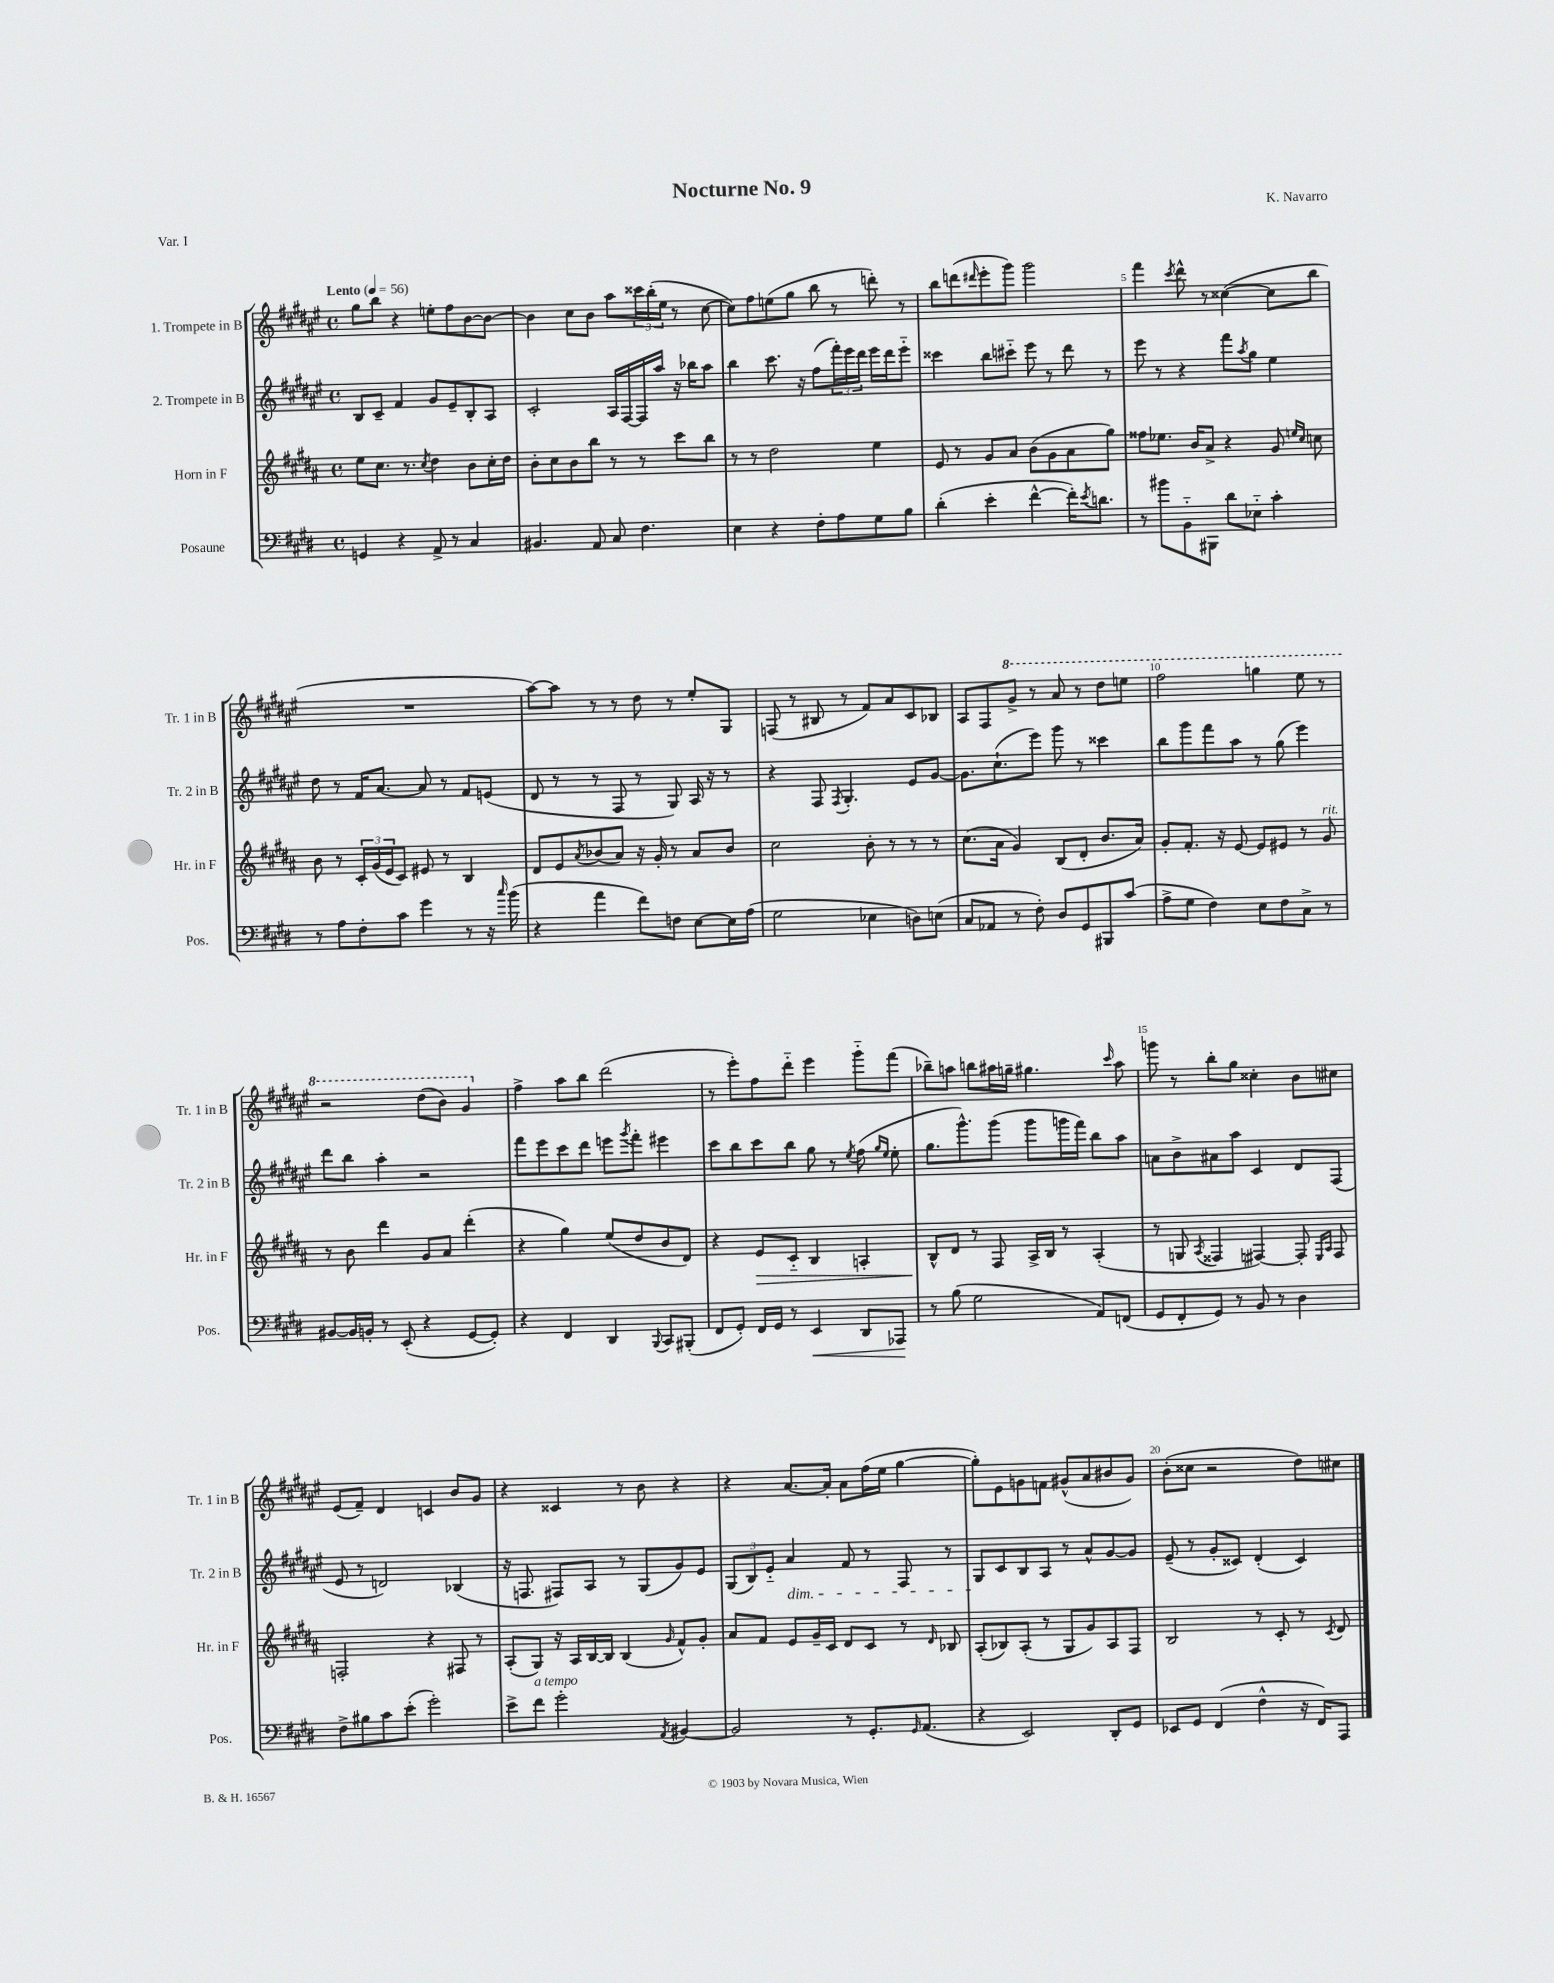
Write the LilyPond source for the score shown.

\header { title = "Nocturne No. 9" composer = "K. Navarro" piece = "Var. I" }
<<
\new StaffGroup <<
\new Staff = "s0" \with { instrumentName = "1. Trompete in B" shortInstrumentName = "Tr. 1 in B" } {
    \clef treble \key fis \major \defaultTimeSignature \time 4/4 \tempo "Lento" 4 = 56
    gis''8 b''8 r4 e''8-. fis''8 b'8~ b'8~ |
    b'4 cis''8 b'8 ais''8 \tuplet 3/2 { cisis'''16 b''16-.( eis''16 } r8 cis''8~ |
    cis''8) fis''8 e''8( gis''8 b''8 r8 d'''8-.) r8 |
    b''8 d'''8( \grace { dis'''16 } eis'''8-. gis'''8) gis'''2 |
    fis'''4 \acciaccatura { cis'''8 } dis'''8-^ r8 cisis''4~( cisis''8 b''8 |
    R1 |
    ais''8~) ais''8 r8 r8 dis''8 r8 eis''8-. gis8 |
    f8( r8 bis8 r8 fis'8) ais'8 cis'8 bes8 |
    ais8 fis8 \ottava #1 gis''8-> r8 ais''8 r8 dis'''8 e'''8 |
    fis'''2 g'''4 eis'''8 r8 |
    r2 dis'''8( b''8) gis''4 \ottava #0 |
    fis''4-> ais''8 b''8 dis'''2( |
    r8 eis'''8-.) fis''8 dis'''8-_ eis'''4 gis'''8-_ fis'''8( |
    bes''8--) a''8 b''8 ais''16 g''16-- gis''4. \grace { cis'''16 } ais''8 |
    g'''8 r8 b''8-. gis''8 cisis''4-. b'8 cis''8 |
    eis'8( fis'8--) dis'4 c'4 b'8 gis'8 |
    r4 cisis'4 r8 b'8 r4 |
    r4 ais'8.~ ais'16-. ais'8 fis''16( eis''16 gis''4~ |
    gis''8-.) eis'8 g'8 f'8 gis'8-^( ais'8 bis'8 gis'8) |
    b'8-.( cisis''8 r2 dis''8) cis''8 \bar "|." |
}
\new Staff = "s1" \with { instrumentName = "2. Trompete in B" shortInstrumentName = "Tr. 2 in B" } {
    \clef treble \key fis \major \defaultTimeSignature \time 4/4
    b8 cis'8-- fis'4 gis'8 eis'8-- b8-. ais8 |
    cis'2-. ais16 fis16~ fis16 ais''16 r16 bes''16 ais''8 |
    b''4 cis'''8. r16 fis''8( \tuplet 3/2 { fis'''16-.) eis'''16 dis'''16 } eis'''16 dis'''16 eis'''8-_ |
    cisis'''4 b''8 cis'''8-_ eis'''8 r8 dis'''8 r8 |
    eis'''8 r8 r4 fis'''8 \acciaccatura { ais''8 } gis''8 eis''4 |
    dis''8 r8 fis'16 ais'8.~ ais'8 r8 fis'8 e'8( |
    dis'8 r8 r8 fis8 r8 gis8) ais16 r16 r8 |
    r4 fis8 \acciaccatura { fis8 } gis4.-. eis'8 gis'8~ |
    gis'8. cis''8.-!( eis'''8) gis'''8 r8 cisis'''4 |
    b''8 gis'''8 fis'''8 ais''8 r8 gis''8( eis'''4) |
    dis'''8 b''8 ais''4-. r2 |
    fis'''8 eis'''8 cis'''8 dis'''8 e'''8 \acciaccatura { gis'''8 } fis'''8-. eis'''4 |
    cis'''8 b''8 cis'''8 b''8 gis''8 r8 \acciaccatura { eis''8 } fis''8( \grace { gis''16 eis''16 } eis''8-. |
    gis''8. gis'''8.-^) gis'''8( gis'''8 g'''16 fis'''16) b''8 ais''8 |
    a'8 b'8-> ais'8 ais''8 cis'4 dis'8 fis8( |
    eis'8 r8 d'2) bes4( |
    r16 f8. fis8) ais8 r8 gis8( gis'8) eis'8 |
    \tuplet 3/2 { gis8( b8) eis'8-_ } ais'4\dim fis'8 r8 fis8 r8 |
    gis8\! cis'8 b8 ais8 r8 ais'8-^ gis'8~ gis'8 |
    eis'8--( r8 gis'8-. cisis'8) dis'4-.( cisis'4) \bar "|." |
}
\new Staff = "s2" \with { instrumentName = "Horn in F" shortInstrumentName = "Hr. in F" } {
    \clef treble \key b \major \defaultTimeSignature \time 4/4
    e''8 cis''8. r8. \acciaccatura { cis''8 } dis''4 b'8 cis''16-. dis''16 |
    b'8-. cis''8 b'8 b''8 r8 r8 cis'''8 b''8 |
    r8 r8 dis''2 e''4 |
    e'8 r8 gis'8 ais'8 b'8( gis'8 ais'8 gis''8) |
    fisis''8 ees''8. b'16 ais'8-> r4 gis'8 \grace { e''16 cis''16 } c''8 |
    b'8 r8 \tuplet 3/2 { cis'16-. gis'16( e'16 } cis'8) eis'8 r8 b4 |
    dis'8 e'8 \acciaccatura { ais'8 } bes'8( ais'8) r16 gis'16-. r8 ais'8 bes'8 |
    cis''2 b'8-. r8 r8 r8 |
    cis''8.( ais'16 gis'4) b8( dis'8-. b'8. ais'16) |
    gis'8-. fis'8.-. r16 e'8~ e'8 eis'8 r8 gis'8^\markup { \italic "rit." } |
    r8 b'8 dis'''4 gis'8 ais'8 dis'''4-.( |
    r4 gis''4) e''8( dis''8 b'8 dis'8) |
    r4 e'8\> cis'8-_ b4 a4-. |
    b8-^\! dis'8 r8 fis8 ais16-> b16 r8 ais4-.( |
    r8 g8 \acciaccatura { ais8 } fisis4 fis4~) fis8-. \grace { e16 ais16 } fis8 |
    f2-. r4 fis8 r8 |
    ais8-.( gis8) r16 ais16 b16~ b16 b4( \grace { gis'16 } fis'8-^) gis'8-. |
    ais'8 fis'8 e'8 gis'16-- cis'16 dis'8 cis'8 r8 \grace { dis'16 } bes8 |
    ais8-.( bes8) ais8-.( r8 gis8 gis'8) ais8 fis8 |
    b2 r8 cis'8-. r8 \acciaccatura { cis'8 } dis'8 \bar "|." |
}
\new Staff = "s3" \with { instrumentName = "Posaune" shortInstrumentName = "Pos." } {
    \clef bass \key e \major \defaultTimeSignature \time 4/4
    g,4 r4 a,8-> r8 cis4 |
    bis,4. a,8 cis8 fis4. |
    e4 r4 fis8-. a8 gis8 b8 |
    dis'4-.( e'4-. fis'4~-^ fis'16-.) \acciaccatura { e'8 } d'8. |
    r8 bis'8 b,8-_ bis,,8 dis'8 ees8-_ cis'4-. |
    r8 a8 fis8-. cis'8 gis'4 r8 r16 \grace { cis''16 } b'16( |
    r4 a'4 fis'8) f8 e8~ e16 a16( |
    gis2 ees4 d8) e8( |
    cis8 aes,8 r8 fis8-.) dis8 gis,8 bis,,8 cis'8( |
    a8-> gis8 fis4) e8 fis8 cis8-> r8 |
    bis,8~ bis,16 b,16-. r8 e,8-.( r4 gis,8~ gis,8-.) |
    r4 fis,4 dis,4 \appoggiatura { b,,8 } cis,8 bis,,8-.( |
    fis,8 gis,8-.) fis,16 gis,16 r8 e,4\< dis,8 aes,,8\! |
    r8 b8( gis2 a,8) f,8( |
    gis,8 fis,8-. gis,8) r8 b,8 r8 dis4 |
    fis8-> bis8 cis'8 e'8-.( gis'2-.) |
    e'8-> fis'8^\markup { \italic "a tempo" } gis'2-. \acciaccatura { a,8 } bis,4~ |
    bis,2 r8 gis,8.-. \grace { gis,16 } a,8.( |
    r4 e,2) dis,8-. gis,8 |
    ees,8 gis,8 fis,4( fis4-^ r16 fis,16) a,,8 \bar "|." |
}
>>
>>
\layout { \context { \Score \override BarNumber.break-visibility = ##(#f #t #t) barNumberVisibility = #(every-nth-bar-number-visible 5) } }
